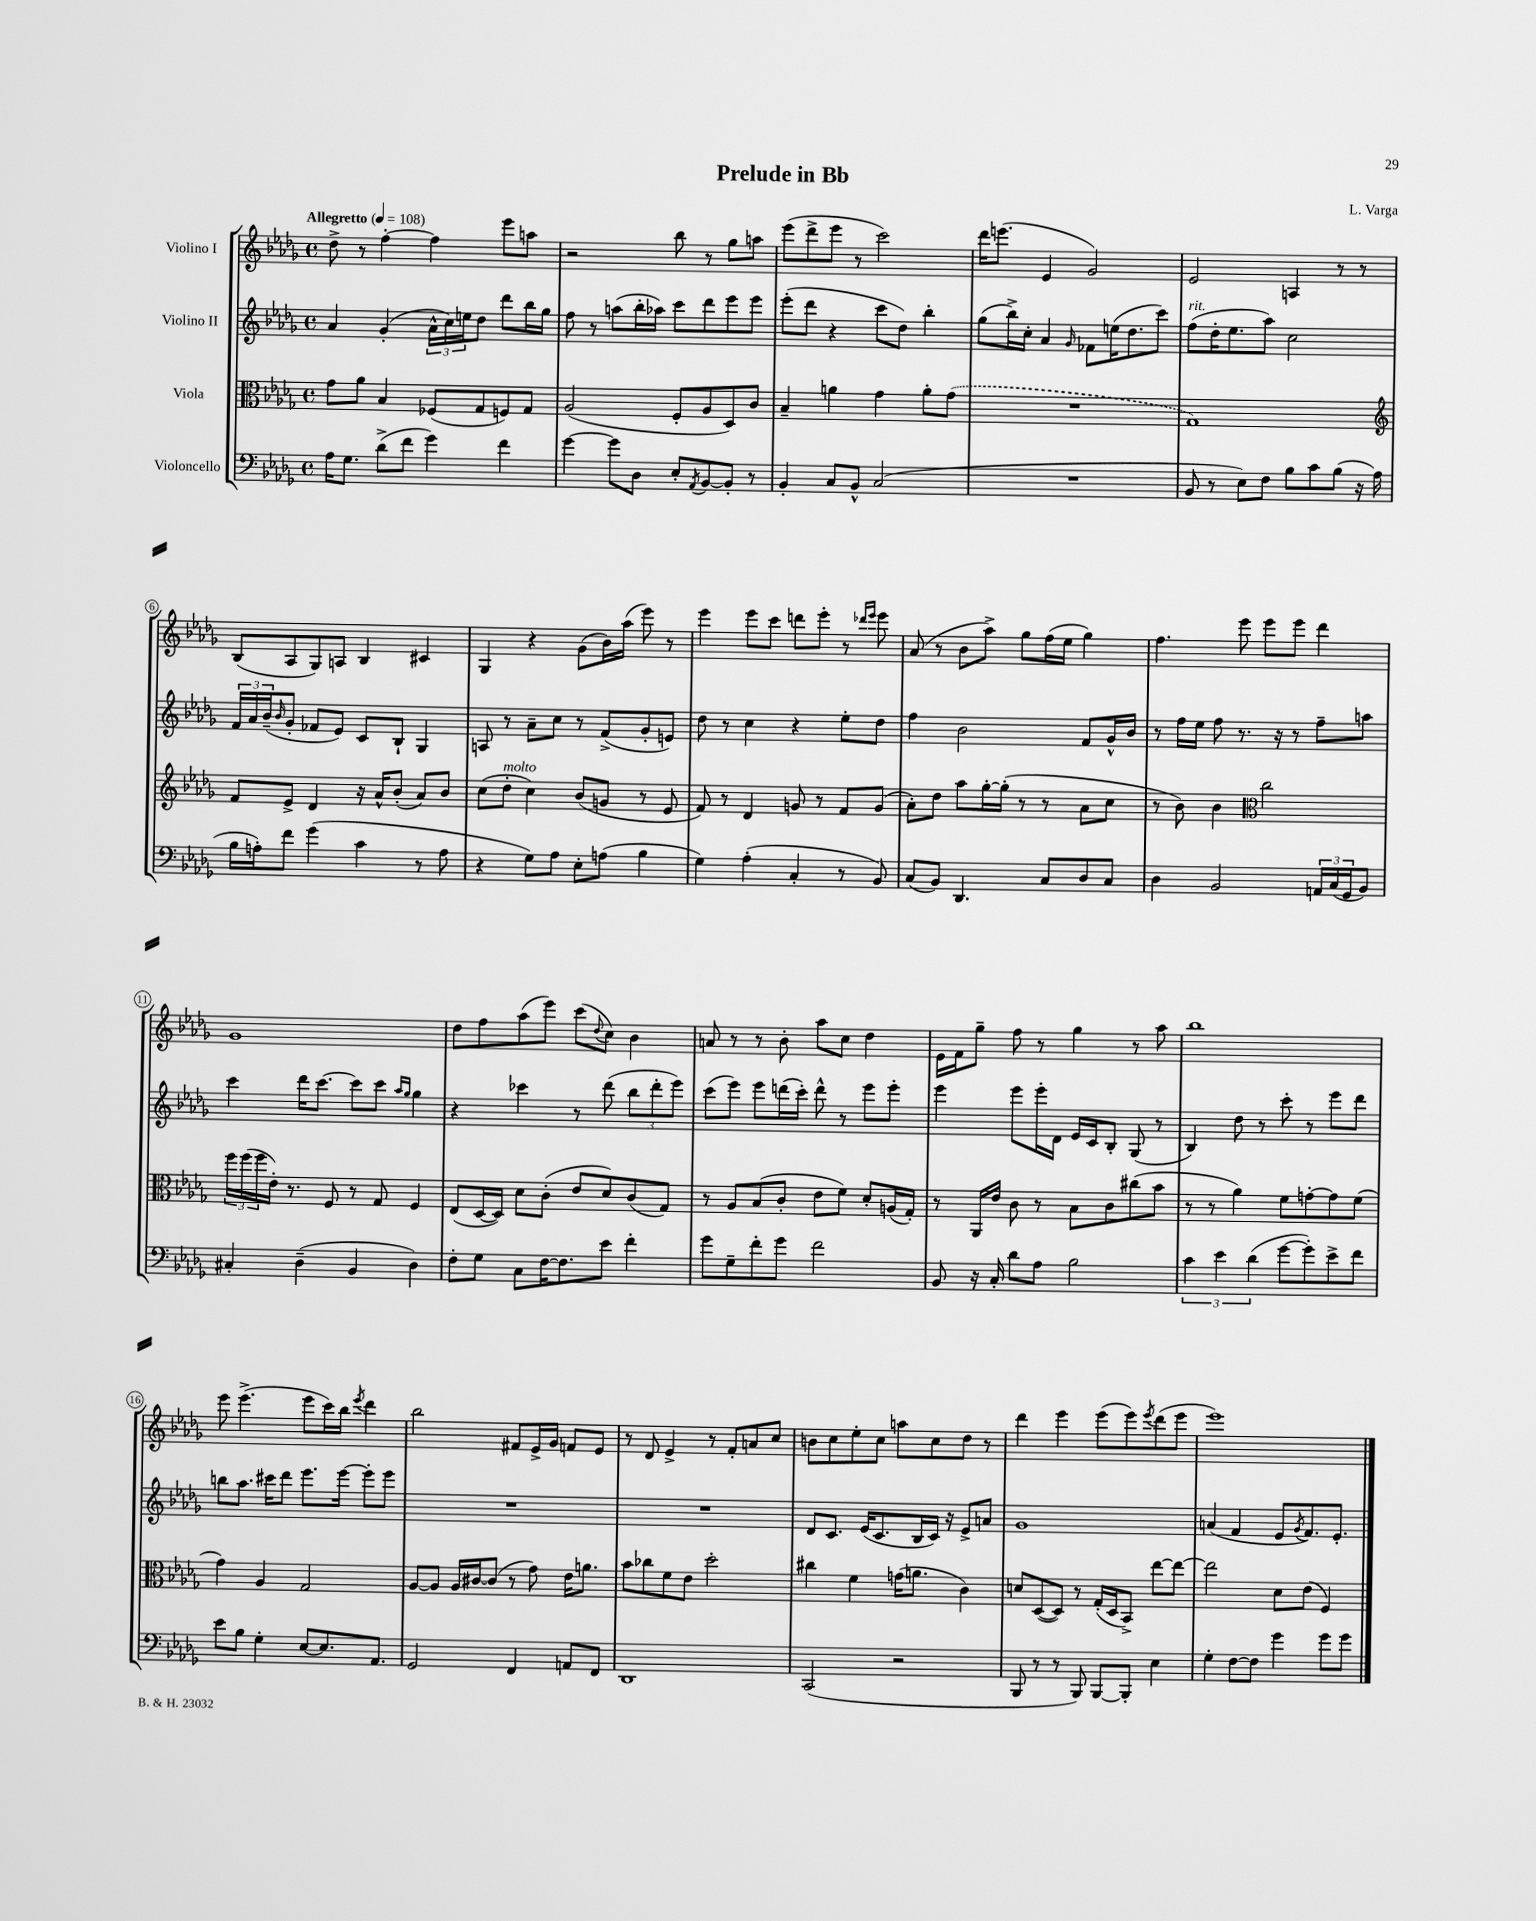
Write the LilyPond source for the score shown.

\header { title = "Prelude in Bb" composer = "L. Varga" }
<<
\new StaffGroup <<
\new Staff = "s0" \with { instrumentName = "Violino I" } {
    \clef treble \key des \major \defaultTimeSignature \time 4/4 \tempo "Allegretto" 4 = 108
    des''8-> r8 f''4~-. f''4 ees'''8 a''8 |
    r2 bes''8 r8 ges''8 a''8 |
    ees'''8( des'''8-> ees'''8 r8 c'''2) |
    des'''16 e'''8.( ees'4 ges'2) |
    ees'2 a4 r8 r8 |
    bes8( aes8 ges8) a8 bes4 cis'4 |
    ges4 r4 ges'8( bes'16) aes''16( ees'''8) r8 |
    ees'''4 ees'''8 c'''8 d'''8 ees'''8-. r8 \grace { des'''16 ees'''16 } ees'''8 |
    aes'8( r8 bes'8 aes''8->) ges''8 f''16( ees''16 ges''4) |
    f''4. ees'''8 ees'''8 ees'''8 des'''4 |
    ges'1 |
    des''8 f''8 aes''8( ees'''8) c'''8( \appoggiatura { des''8 } c''8) bes'4 |
    a'8 r8 r8 bes'8-. aes''8 c''8 des''4 |
    ees'16 f'16 ges''8-- f''8 r8 ges''4 r8 aes''8 |
    bes''1 |
    ees'''8 ees'''4.->( ees'''8 c'''16) bes''16 \acciaccatura { ees'''8 } des'''4 |
    bes''2 fis'8 ees'16-> ges'16 f'8 ees'8 |
    r8 des'8 ees'4-> r8 f'8-. a'8 c''8 |
    b'8 c''8 ees''8-. c''8 a''8 c''8 des''8 r8 |
    des'''4 ees'''4 ees'''8( ees'''8) \acciaccatura { ees'''8 } des'''8( ees'''8 |
    ees'''1) \bar "|." |
}
\new Staff = "s1" \with { instrumentName = "Violino II" } {
    \clef treble \key des \major \defaultTimeSignature \time 4/4
    aes'4 ges'4-.( \tuplet 3/2 { aes'16-^ c''16) e''16 } des''8 des'''8 bes''16 ges''16 |
    f''8 r8 a''8( bes''16-. aes''16) c'''8 des'''8 ees'''8 ees'''8 |
    ees'''8-.( des'''8 r4 c'''8 des''8) bes''4-. |
    ges''8( bes''16->) c''16-. aes'4 \grace { ges'16 } fes'8 e''16( des''8. c'''8) |
    f''8^\markup { \italic "rit." }( des''16-. ees''8. aes''8) c''2 |
    \tuplet 3/2 { f'16 aes'16 bes'16--( } \grace { bes'16 } ges'8-. fes'8 ees'8) c'8 bes8-! ges4 |
    a8 r8 aes'8-- c''8 r8 f'8->( ges'8-. e'8) |
    des''8 r8 c''4 r4 ees''8-. des''8 |
    f''4 bes'2 f'8 ges'16-^ bes'16 |
    r8 f''16 ees''16 f''8 r8. r16 r8 f''8-- a''8 |
    c'''4 des'''16 c'''8.~ c'''8 c'''8 \grace { aes''16 ges''16 } ges''4 |
    r4 ces'''4 r8 des'''8( \tuplet 3/2 { bes''8 des'''8-. ees'''8) } |
    c'''8( ees'''8) ees'''8 d'''16( c'''16-.) d'''8-^ r8 ees'''8 ees'''8-. |
    ees'''4 ees'''8 ees'''16-. des'16 ees'16 c'16 bes8-. ges8( r8 |
    bes4) des''8 r8 c'''8-. r8 ees'''8 des'''8 |
    b''8 aes''8. cis'''16 des'''8 ees'''8. ees'''16~ ees'''8-. ees'''8 |
    R1 |
    R1 |
    des'8 c'8. ees'16( c'8. bes16 c'16) r16 ees'8-> a'8 |
    ges'1 |
    a'4( f'4 ees'8 \acciaccatura { ges'8 } f'8.) ees'8.-. \bar "|." |
}
\new Staff = "s2" \with { instrumentName = "Viola" } {
    \clef alto \key des \major \defaultTimeSignature \time 4/4
    ges'8 aes'8 bes4 fes8( ges8 f8) ges8 |
    aes2( f8-. aes8 des8) c'8 |
    bes4-- a'4 ges'4 a'8-. \once \slurDashed ges'8( |
    R1 |
    ges1) |
    \clef treble f'8 ees'8-> des'4 r16 aes'16-^ bes'8-.( aes'8) bes'8 |
    c''8( des''8-.^\markup { \italic "molto" } c''4) bes'8( g'8 r8 ees'8 |
    f'8) r8 des'4 g'8 r8 f'8 g'8( |
    aes'8-.) des''8 aes''8 ges''16~-. ges''16-.( r8 r8 aes'8 c''8 |
    r8 bes'8) bes'4 \clef alto c''2 |
    \tuplet 3/2 { f''16 f''16( f''16 } ees'16-.) r8. f8 r8 ges8 f4 |
    ees8( des16~ des16) des'8 c'8-.( ees'8 des'8) c'8( ges8) |
    r8 aes8 bes8( c'8-. ees'8 f'8) des'8-. a16( ges16-.) |
    r8 aes,16 ees'16 c'8 r8 bes8 c'8 cis''8( bes'8 |
    r8 r8 aes'4) f'8 g'8~-. g'8 f'8( |
    ges'4) aes4 ges2 |
    aes8~ aes8 aes16 cis'16~ cis'8( r8 ges'8) ees'16 a'8. |
    bes'8 ces''8 f'8 ees'8 des''2-. |
    cis''4 f'4 g'16( a'8. c'4) |
    d'8 des8~( des8) r8 ges16-.( des16 bes,8->) ees''8~ ees''8~ |
    ees''2 des'8 ees'8( f4) \bar "|." |
}
\new Staff = "s3" \with { instrumentName = "Violoncello" } {
    \clef bass \key des \major \defaultTimeSignature \time 4/4
    aes16 ges8. des'8->( f'8 ges'4) f'4 |
    ges'4~ ges'8 des8 ees8-. \acciaccatura { aes,8 } bes,8~ bes,8-. r8 |
    bes,4-. c8 bes,8-^ c2( |
    R1 |
    bes,8 r8 ees8) f8 bes8 c'8 bes8( r16 aes16 |
    bes16 a16-.) f'8 ges'4( c'4 r8 a8 |
    r4 ges8) aes8 ees8-. a8( bes4 |
    ges4) aes4-.( c4-. r8 bes,8) |
    c8( bes,8) des,4. c8 des8 c8 |
    des4 bes,2 \tuplet 3/2 { a,16 c16( ges,16 } bes,8) |
    cis4-. des4--( bes,4 des4) |
    f8-. ges8 c8 f16~ f8. ees'8 f'4-. |
    ges'8 ges8-- f'8-. ges'8 f'2 |
    bes,8 r16 c16-. des'8 aes8 bes2 |
    \tuplet 3/2 { c'4 ees'4 des'4( } ges'8~ ges'8-.) ees'8-> f'8 |
    ees'8 bes8 ges4-. ees8~ ees8. aes,8. |
    ges,2 f,4 a,8 f,8 |
    des,1 |
    c,2( r2 |
    bes,,8 r8 r8 bes,,8) bes,,8~ bes,,8-. ees4 |
    ges4-. f8~ f8 ges'4 ges'8 ges'8 \bar "|." |
}
>>
>>
\layout { \context { \Score \override BarNumber.stencil = #(make-stencil-circler 0.1 0.3 ly:text-interface::print) } }
